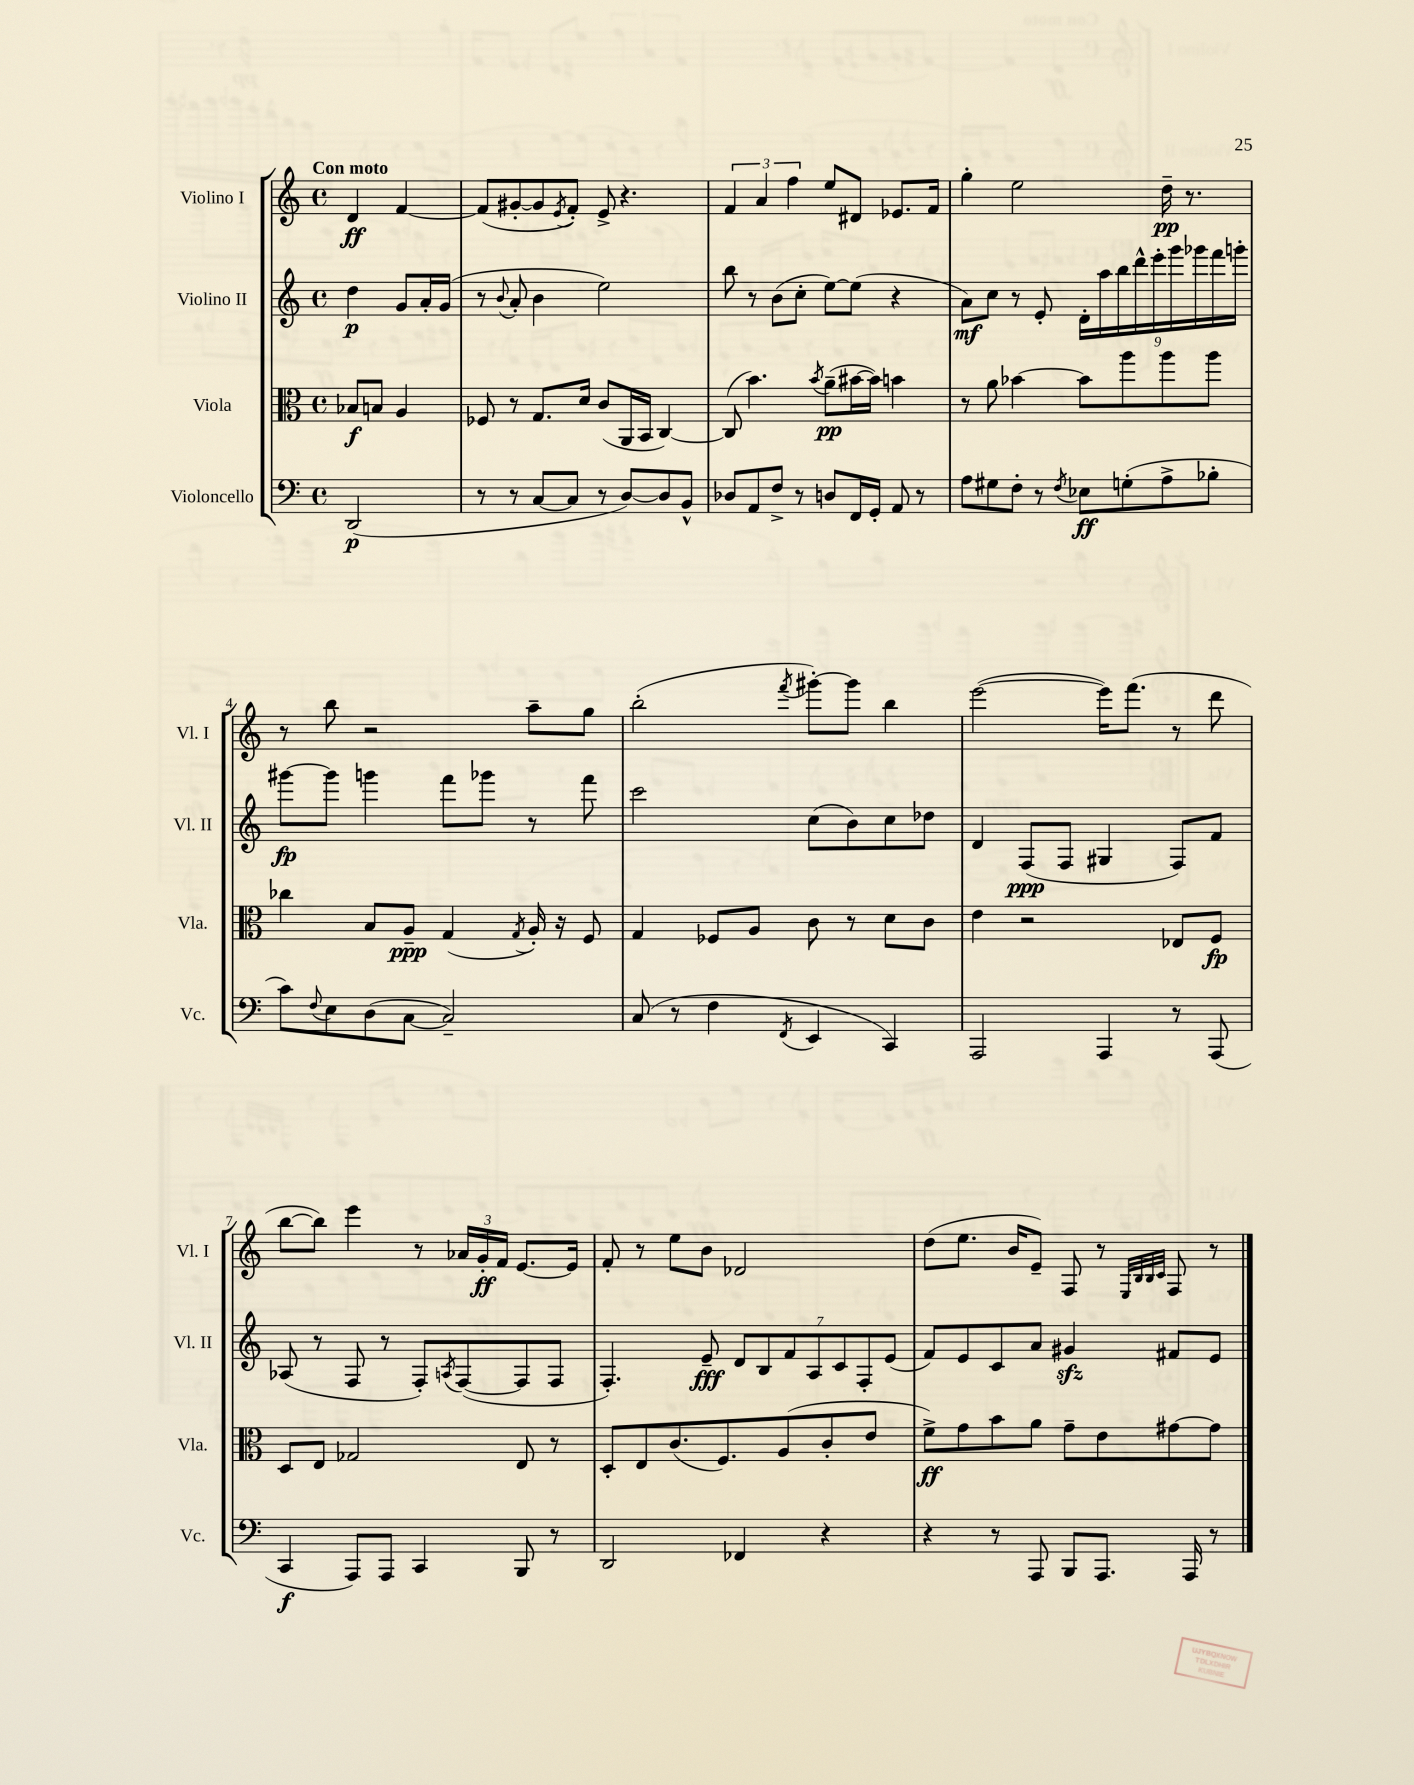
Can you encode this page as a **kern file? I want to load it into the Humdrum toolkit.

**kern	**dynam	**kern	**dynam	**kern	**dynam	**kern	**dynam
*part4	*part4	*part3	*part3	*part2	*part2	*part1	*part1
*staff4	*staff4	*staff3	*staff3	*staff2	*staff2	*staff1	*staff1
*I"Violoncello	*	*I"Viola	*	*I"Violino II	*	*I"Violino I	*
*I'Vc.	*	*I'Vla.	*	*I'Vl. II	*	*I'Vl. I	*
*clefF4	*	*clefC3	*	*clefG2	*	*clefG2	*
*k[]	*	*k[]	*	*k[]	*	*k[]	*
*M4/4	*	*M4/4	*	*M4/4	*	*M4/4	*
*met(c)	*	*met(c)	*	*met(c)	*	*met(c)	*
=	=	=	=	=	=	=	=
!	!	!	!	!	!	!LO:TX:a:B:t=Con moto	!
(2DD/	p	8B-X/L	f	4dd\	p	4d/	ff
.	.	8Bn/J	.	.	.	.	.
.	.	4A/	.	8g/L	.	[4f/	.
.	.	.	.	16a'/L	.	.	.
.	.	.	.	(16g/JJ	.	.	.
=1	=1	=1	=1	=1	=1	=1	=1
8r	.	8F-X/	.	8r	.	(8f/L]	.
.	.	.	.	8qqb/	.	.	.
8r	.	8r	.	8a'/	.	[8g#X'/	.
[8C/L	.	8.G/L	.	4b\	.	8g#/]	.
.	.	.	.	.	.	8qe/	.
8C/J]	.	.	.	.	.	8f'/J)	.
.	.	16d/Jk	.	.	.	.	.
8r	.	(8c/L	.	2ee\)	.	8e^/	.
[8D/L)	.	16AA/L	.	.	.	4.r	.
.	.	16BB/JJ	.	.	.	.	.
8D/]	.	[4C/)	.	.	.	.	.
8BB^^/J	.	.	.	.	.	.	.
=2	=2	=2	=2	=2	=2	=2	=2
8D-X/L	.	(8C/]	.	8bb\	.	6f/	.
8AA/	.	4.b\)	.	8r	.	.	.
.	.	.	.	.	.	6a/	.
8F^/J	.	.	.	(8b\L	.	.	.
.	.	.	.	.	.	6ff\	.
8r	.	.	.	8cc'\J	.	.	.
.	.	8qb/	.	.	.	.	.
8Dn/L	.	(8a~\L	pp	[8ee\L)	.	8ee/L	.
16FF/L	.	[16b#X\L	.	(8ee\J]	.	8d#X/J	.
16GG'/JJ	.	16b#\JJ])	.	.	.	.	.
8AA/	.	4bn\	.	4r	.	8.e-X/L	.
8r	.	.	.	.	.	.	.
.	.	.	.	.	.	16f/Jk	.
=3	=3	=3	=3	=3	=3	=3	=3
8A\L	.	8r	.	8a\L)	mf	4gg'\	.
8G#X\	.	8a\	.	8cc\J	.	.	.
8F'\J	.	[4b-X\	.	8r	.	2ee\	.
8r	.	.	.	8e'/	.	.	.
8qF/	.	.	.	.	.	.	.
8E-X\L	ff	8b-\L]	.	18d'\LL	.	.	.
.	.	.	.	18aa\	.	.	.
.	.	.	.	18bb\	.	.	.
(8Gn'\	.	8aa\	.	.	.	.	.
.	.	.	.	18ddd^^\	.	.	.
.	.	.	.	18eee'\	.	.	.
8A^\	.	8aa\	.	.	.	16dd~\	pp
.	.	.	.	18ggg\	.	.	.
.	.	.	.	.	.	8.r	.
.	.	.	.	18ggg-X\	.	.	.
8B-X'\J	.	8aa\J	.	.	.	.	.
.	.	.	.	18fff\	.	.	.
.	.	.	.	18gggn'\JJ	.	.	.
!!LO:LB:g=z
=4	=4	=4	=4	=4	=4	=4	=4
8c\L)	.	4cc-X\	.	[8ggg#X\L	fp	8r	.
8qqF/	.	.	.	.	.	.	.
8E\	.	.	.	8ggg#\J]	.	8bb\	.
(8D\	.	8B/L	.	4gggn\	.	2r	.
[8C\J	.	8A~/J	ppp	.	.	.	.
2C~/])	.	(4G/	.	8fff\L	.	.	.
.	.	.	.	8ggg-X\J	.	.	.
.	.	8qG/	.	.	.	.	.
.	.	16A'/)	.	8r	.	8aa~\L	.
.	.	16r	.	.	.	.	.
.	.	8F/	.	8fff\	.	8gg\J	.
=5	=5	=5	=5	=5	=5	=5	=5
(8C/	.	4G/	.	2ccc\	.	(2bb'\	.
8r	.	.	.	.	.	.	.
4F\	.	8F-X/L	.	.	.	.	.
.	.	8A/J	.	.	.	.	.
8qFF/	.	.	.	.	.	8qfff/	.
4EE/	.	8c\	.	(8cc\L	.	[8ggg#X'\L)	.
.	.	8r	.	8b\)	.	8ggg#\J]	.
4CC/)	.	8d\L	.	8cc\	.	4bb\	.
.	.	8c\J	.	8dd-X\J	.	.	.
=6	=6	=6	=6	=6	=6	=6	=6
2AAA/	.	4e\	.	4d/	.	([2eee\	.
.	.	2r	.	(8F/L	ppp	.	.
.	.	.	.	8F/J	.	.	.
4AAA/	.	.	.	4G#X/	.	16eee\KL])	.
.	.	.	.	.	.	(8.fff\J	.
8r	.	8E-X/L	.	8F/L)	.	8r	.
(8AAA/	.	8F/J	fp	8f/J	.	8ddd\	.
!!LO:LB:g=z
=7	=7	=7	=7	=7	=7	=7	=7
4CC/	f	8D/L	.	(8A-X/	.	[8bb\L	.
.	.	8E/J	.	8r	.	8bb\J])	.
8AAA/L)	.	2G-X/	.	8F/	.	4eee\	.
8AAA/J	.	.	.	8r	.	.	.
4CC/	.	.	.	8F'/L)	.	8r	.
.	.	.	.	8qAn/	.	.	.
.	.	.	.	([8F/	.	24a-X/LL	.
.	.	.	.	.	.	24g'/	ff
.	.	.	.	.	.	24f/JJ	.
8BBB/	.	8E/	.	8F/]	.	[8.e/L	.
8r	.	8r	.	8F/J	.	.	.
.	.	.	.	.	.	16e/Jk]	.
=8	=8	=8	=8	=8	=8	=8	=8
2DD/	.	8D'/L	.	4.F'/)	.	8f'/	.
.	.	8E/	.	.	.	8r	.
.	.	(8.c/	.	.	.	8ee\L	.
.	.	.	.	8e~/	fff	8b\J	.
.	.	8.F/)	.	.	.	.	.
4FF-X/	.	.	.	14d/L	.	2d-X/	.
.	.	.	.	14B/	.	.	.
.	.	(8A/	.	.	.	.	.
.	.	.	.	14f/	.	.	.
.	.	.	.	14A/	.	.	.
4r	.	8c'/	.	.	.	.	.
.	.	.	.	14c/	.	.	.
.	.	.	.	14F'/	.	.	.
.	.	8e/J	.	.	.	.	.
.	.	.	.	(14e/J	.	.	.
=9	=9	=9	=9	=9	=9	=9	=9
4r	.	8f^\L)	ff	8f/L)	.	(8dd\L	.
.	.	8g\	.	8e/	.	8.ee\J	.
8r	.	8b\	.	8c/	.	.	.
.	.	.	.	.	.	16b/KL	.
8AAA/	.	8a\J	.	8a/J	.	8e~/J)	.
8BBB/L	.	8g~\L	.	4g#Xzz/	.	8F/	.
8.AAA/J	.	8e\	.	.	.	8r	.
.	.	.	.	.	.	32qqE/LLL	.
.	.	.	.	.	.	32qqB/	.
.	.	.	.	.	.	32qqB/	.
.	.	.	.	.	.	32qqc/JJJ	.
.	.	[8g#X\	.	8f#X/L	.	8F/	.
16AAA/	.	.	.	.	.	.	.
8r	.	8g#\J]	.	8e/J	.	8r	.
==	==	==	==	==	==	==	==
*-	*-	*-	*-	*-	*-	*-	*-
